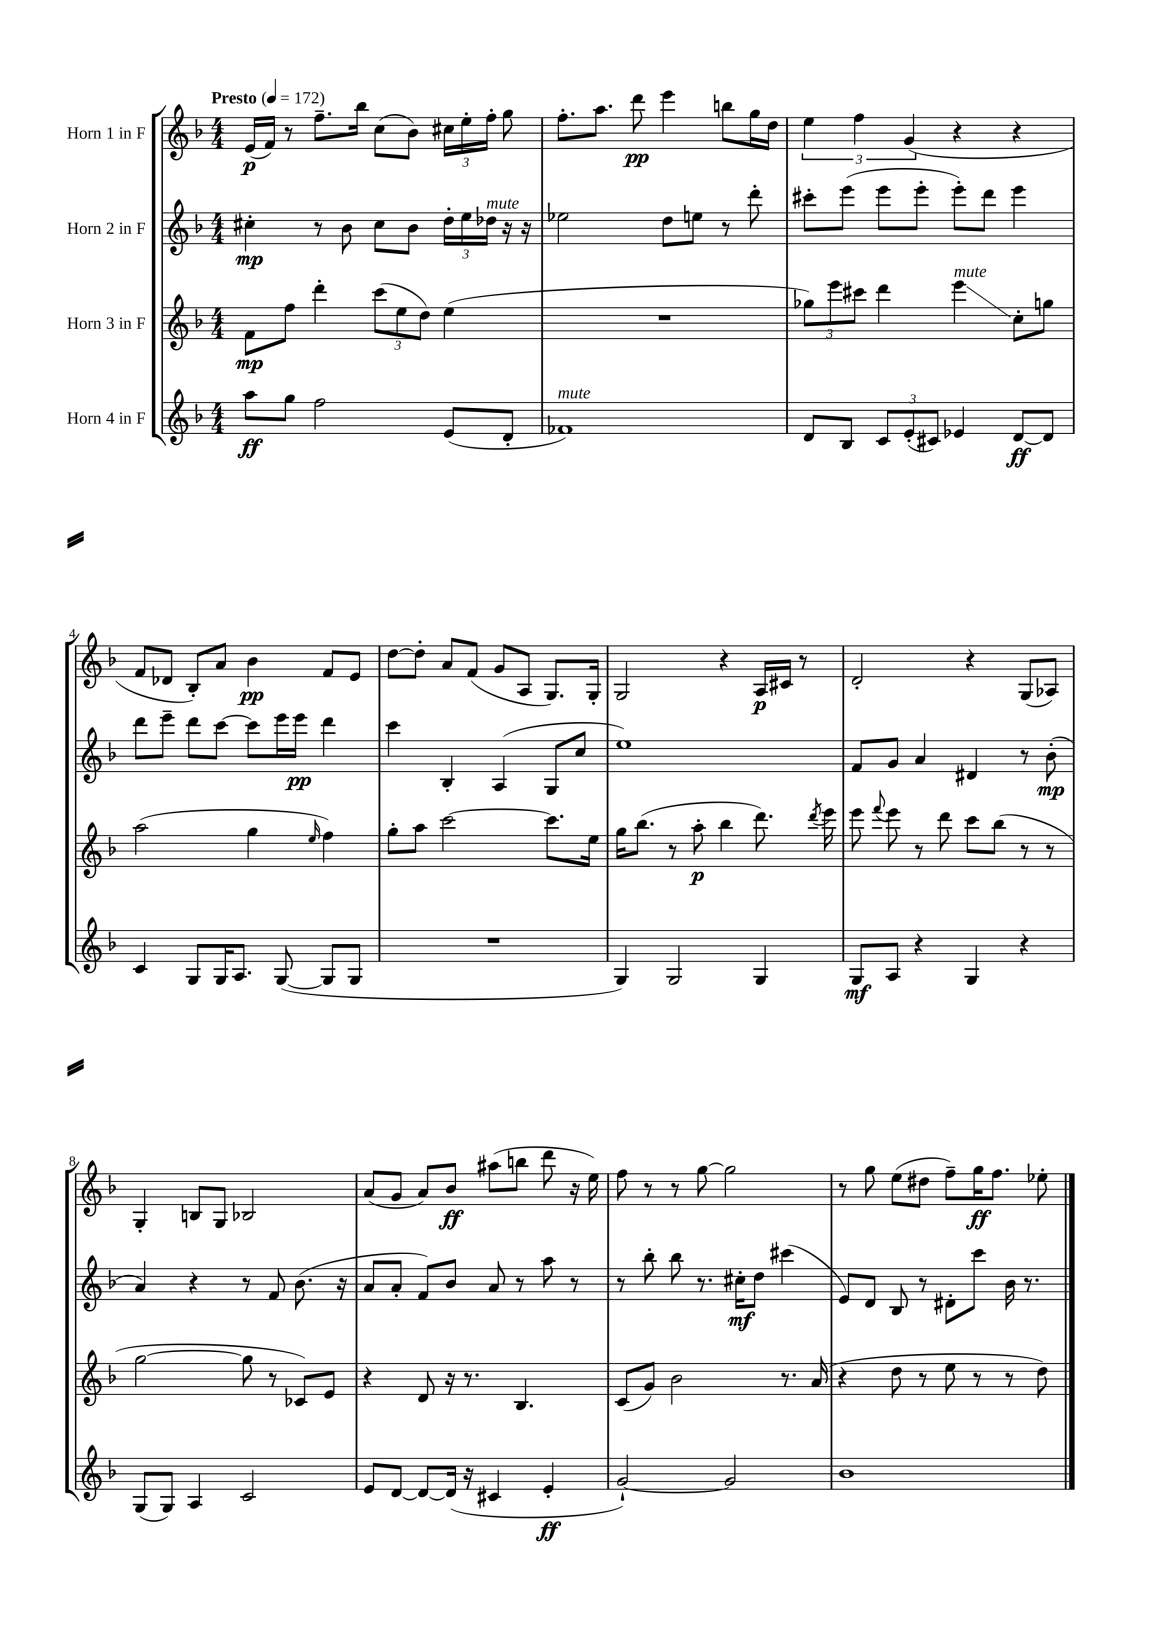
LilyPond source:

<<
\new StaffGroup <<
\new Staff = "s0" \with { instrumentName = "Horn 1 in F" } {
    \clef treble \key f \major \numericTimeSignature \time 4/4 \tempo "Presto" 4 = 172
    \autoBeamOff e'16[\p( f'16]) r8 f''8.[-- bes''16] c''8[( bes'8]) \tuplet 3/2 { cis''16[ e''16-. f''16]-. } g''8 |
    f''8.[-. a''8.] d'''8\pp e'''4 b''8[ g''16 d''16] |
    \tuplet 3/2 { e''4 f''4 g'4( } r4 r4 |
    f'8[ des'8] bes8[-.) a'8] bes'4\pp f'8[ e'8] |
    d''8[~ d''8]-. a'8[ f'8]( g'8[ a8] g8.[) g16]-. |
    g2 r4 a16[\p cis'16] r8 |
    d'2-. r4 g8[( aes8]) |
    g4-. b8[ g8] bes2 |
    a'8[( g'8] a'8[) bes'8]\ff ais''8[( b''8] d'''8 r16 e''16) |
    f''8 r8 r8 g''8~ g''2 |
    r8 g''8 e''8[( dis''8] f''8[--) g''16\ff f''8.] ees''8-. \bar "|." |
}
\new Staff = "s1" \with { instrumentName = "Horn 2 in F" } {
    \clef treble \key f \major \numericTimeSignature \time 4/4
    \autoBeamOff cis''4-.\mp r8 bes'8 cis''8[ bes'8] \tuplet 3/2 { d''16[-. e''16 des''16]^\markup { \italic "mute" } } r16 r16 |
    ees''2 d''8[ e''8] r8 d'''8-. |
    cis'''8[-. e'''8]( e'''8[ e'''8]-. e'''8[-.) d'''8] e'''4 |
    d'''8[ e'''8]-- d'''8[ c'''8]~ c'''8[ e'''16 e'''16]\pp d'''4 |
    c'''4 bes4-. a4( g8[ c''8] |
    e''1) |
    f'8[ g'8] a'4 dis'4 r8 bes'8-.\mp( |
    a'4) r4 r8 f'8 bes'8.( r16 |
    a'8[ a'8]-. f'8[) bes'8] a'8 r8 a''8 r8 |
    r8 bes''8-. bes''8 r8. cis''16[-.\mf d''8] cis'''4( |
    e'8[) d'8] bes8 r8 dis'8[-. c'''8] bes'16 r8. \bar "|." |
}
\new Staff = "s2" \with { instrumentName = "Horn 3 in F" } {
    \clef treble \key f \major \numericTimeSignature \time 4/4
    \autoBeamOff f'8[\mp f''8] d'''4-. \tuplet 3/2 { c'''8[( e''8 d''8]) } e''4( |
    R1 |
    \tuplet 3/2 { ges''8[) e'''8 cis'''8] } d'''4 e'''4\glissando^\markup { \italic "mute" } c''8[-. g''8] |
    a''2( g''4 \grace { e''16 } f''4) |
    g''8[-. a''8] c'''2~ c'''8.[ e''16] |
    g''16[ bes''8.]( r8 a''8-.\p bes''4 d'''8.) \acciaccatura { d'''8 } e'''16 |
    e'''8 \appoggiatura { f'''8 } e'''8 r8 d'''8 c'''8[ bes''8]( r8 r8 |
    g''2~ g''8 r8 ces'8[) e'8] |
    r4 d'8 r16 r8. bes4. |
    c'8[( g'8]) bes'2 r8. a'16( |
    r4 d''8 r8 e''8 r8 r8 d''8) \bar "|." |
}
\new Staff = "s3" \with { instrumentName = "Horn 4 in F" } {
    \clef treble \key f \major \numericTimeSignature \time 4/4
    \autoBeamOff a''8[\ff g''8] f''2 e'8[( d'8]-. |
    fes'1^\markup { \italic "mute" }) |
    d'8[ bes8] \tuplet 3/2 { c'8[ e'8-.( cis'8]) } ees'4 d'8[~\ff d'8] |
    c'4 g8[ g16 a8.] g8~( g8[ g8] |
    R1 |
    g4) g2 g4 |
    g8[\mf a8] r4 g4 r4 |
    g8[( g8]) a4 c'2 |
    e'8[ d'8]~ d'8[~ d'16]( r16 cis'4 e'4-.\ff |
    g'2~-!) g'2 |
    bes'1 \bar "|." |
}
>>
>>
